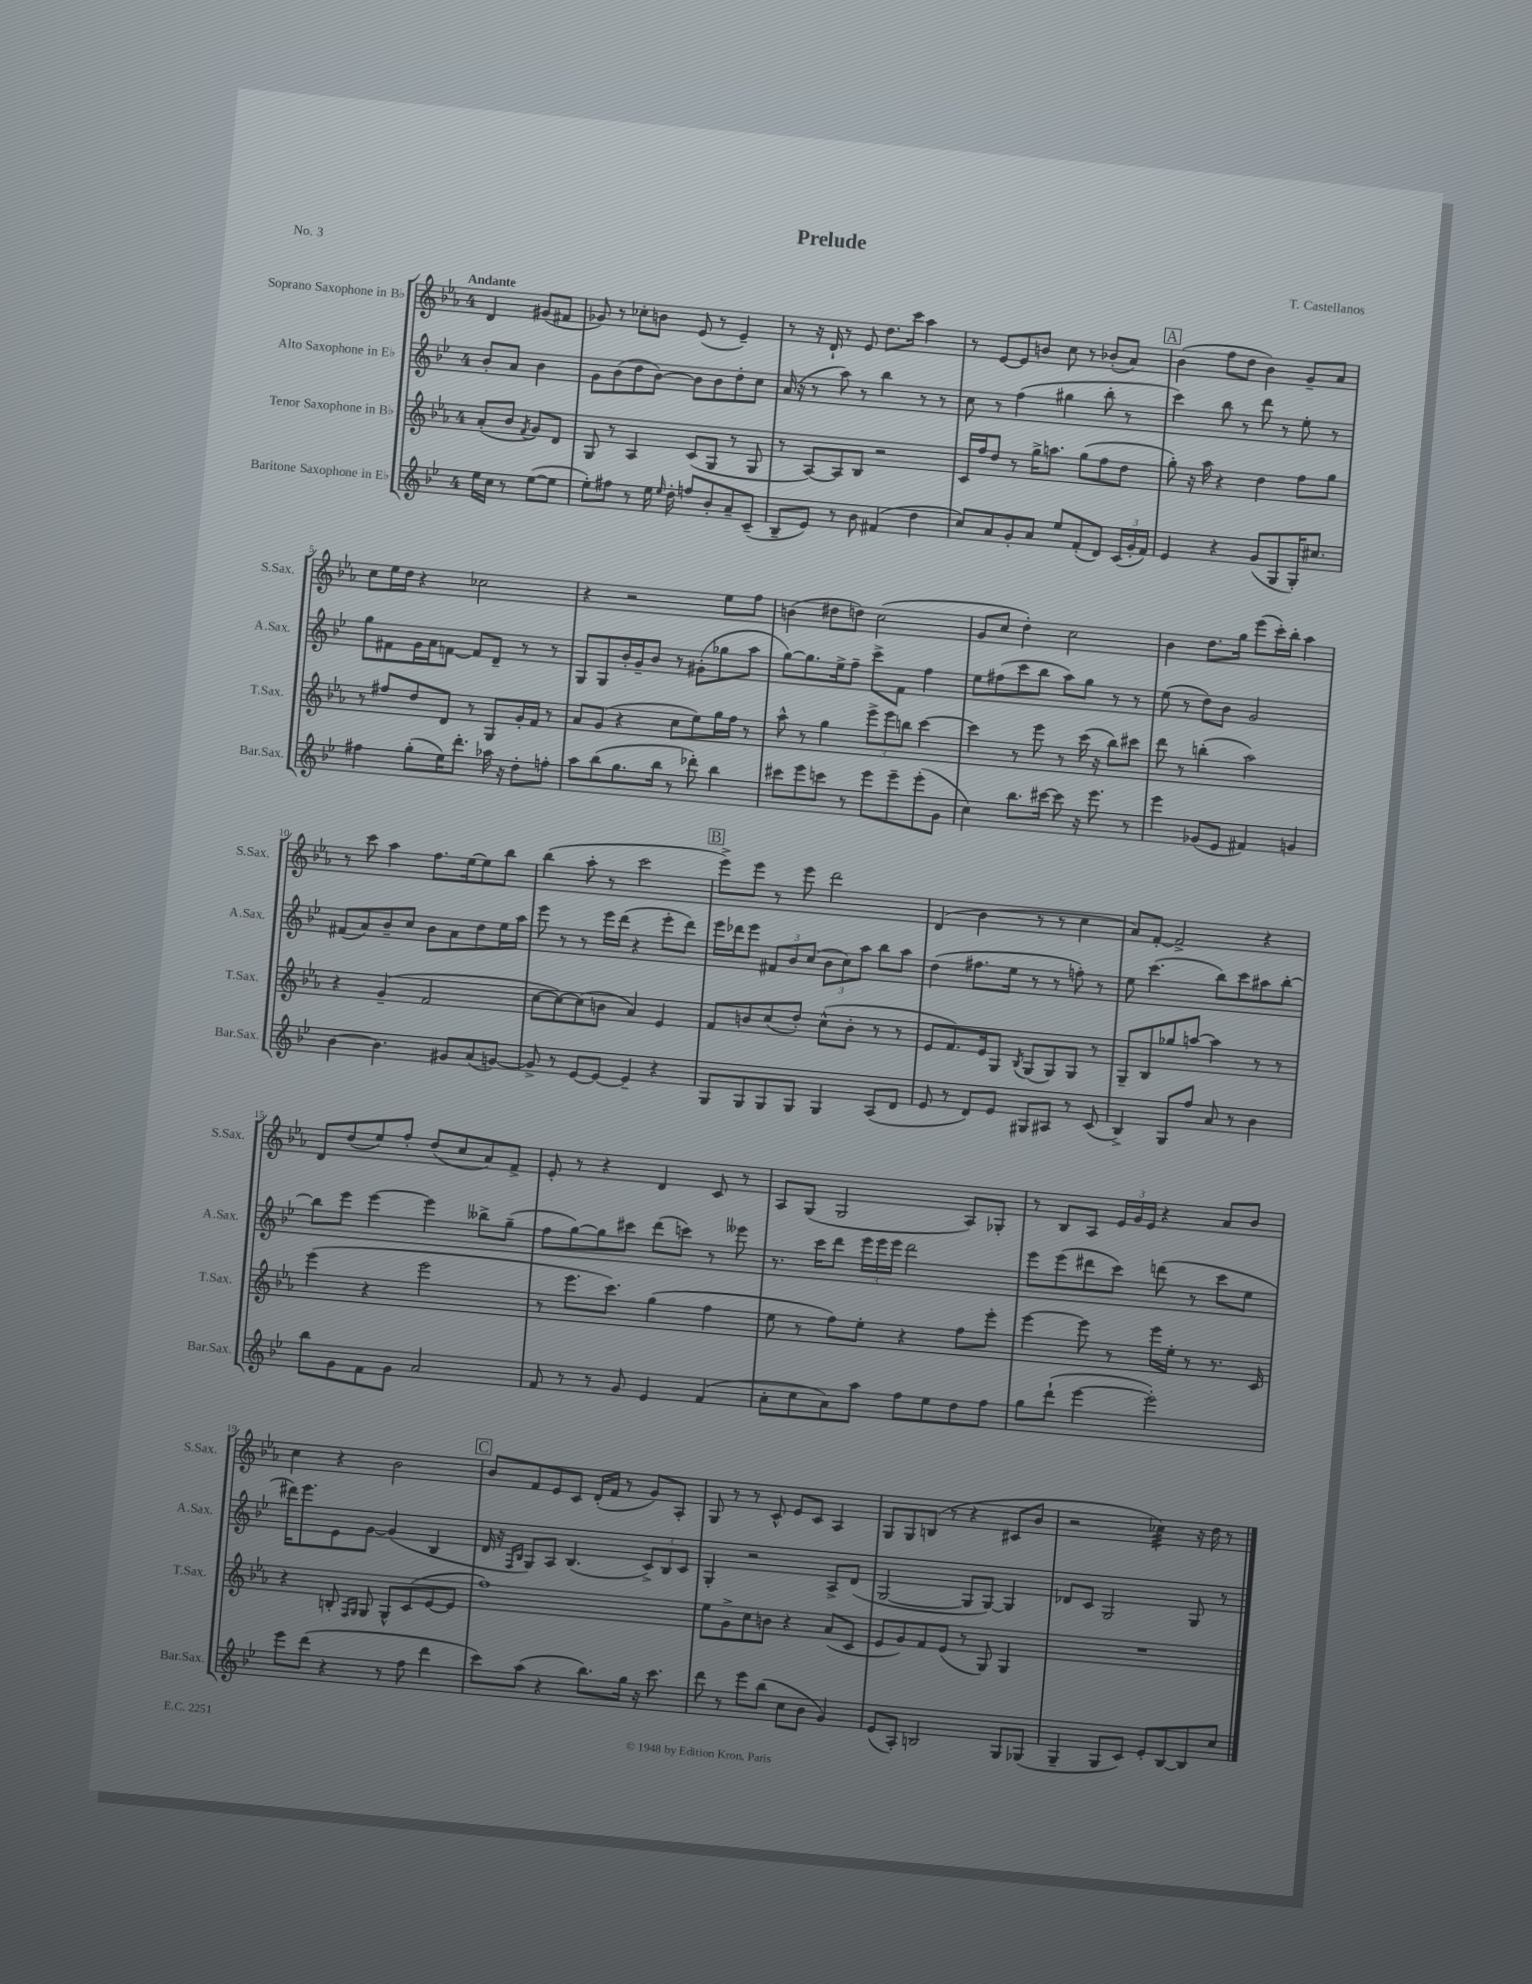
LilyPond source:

\header { title = "Prelude" composer = "T. Castellanos" piece = "No. 3" }
<<
\new StaffGroup <<
\new Staff = "s0" \with { instrumentName = "Soprano Saxophone in Bb" shortInstrumentName = "S.Sax." } {
    \clef treble \key ees \major \once \override Staff.TimeSignature.style = #'single-digit \time 4/4 \partial 2 \tempo "Andante"
    \autoBeamOff d'4 gis'8[( fis'8] |
    ges'8) r8 ces''8[-. b'8] ees'8( r8 ees'4--) |
    r8 r16 d'16-! r8 ees'8 d''8.[ c'''16] aes''4 |
    r8 ees'8[~ ees'8 b'8] c''8 r8 bes'8[-.( aes'8]) |
    \mark \markup { \box "A" } bes'4( f''8[ d''8] bes'4) g'8[-- aes'8] |
    c''8[ ees''16 d''16] r4 ces''2 |
    r4 r2 ees''8[ f''8] |
    b'4( dis''8[ d''8]) c''2( |
    g'8[ c''8] d''4-.) c''2 |
    bes'4 d''8.[ g''16] ees'''8[( c'''16-.) bes''16]-. aes''4 |
    r8 c'''8 aes''4 f''8.[ ees''16~ ees''8 bes''8] |
    bes''4( aes''8-. r8 c'''2 |
    \mark \markup { \box "B" } ees'''8[->) ees'''8] r8 ees'''8 d'''2 |
    d'4( bes'4 r8 r8 c''4 |
    aes'8[) f'8]~-. f'2-> r4 |
    d'8[ d''8( ees''8) f''8]-. d''8[( c''8 aes'8) f'8]-> |
    ees'8-. r8 r4 d'4 c'8 r8 |
    aes8[ g8]( g2 aes8[) ges8]-. |
    r8 bes8[ aes8] \tuplet 3/2 { ees'16[ g'16 ees'16] } r4 aes'8[ bes'8] |
    c''4 r4 bes'2 |
    \mark \markup { \box "C" } bes'8[ f'8 ees'8 c'8] d'16[-.( f'16] r8 g'8[) aes8]-. |
    g8 r8 r8 c'8-^ ees'8[ c'8] aes4 |
    g8[ g8 b8]( r8 r4 cis'8[ bes'8] |
    r2 ces''4:32) r16 d''16 r8 \bar "|." |
}
\new Staff = "s1" \with { instrumentName = "Alto Saxophone in Eb" shortInstrumentName = "A.Sax." } {
    \clef treble \key bes \major \once \override Staff.TimeSignature.style = #'single-digit \time 4/4 \partial 2
    \autoBeamOff bes'8[-. a'8] bes'4 |
    g'8[ bes'8( d''8 bes'8]~) bes'8[ bes'8 d''8-. c''8] |
    a'16( r16 r8 a''8) r8 bes''4 r8 r8 |
    c''8 r8 f''4( gis''4 bes''8-. r8 |
    \mark \markup { \box "A" } c'''4) bes''8 r8 d'''8 r8 ees''8-. r8 |
    g''8[ fis'8 g'16 a'16 f'8]~ f'8[ d'8]-- r8 r8 |
    g8[ g8 bes'16-. g'16-- bes'8] r8 gis'8[-.( ges''8 a''8] |
    g''8[~) g''8. ees''16-> f''8]-- c'''8[-> f'8] f''4 |
    ees''8[ fis''8( c'''8 bes''8] a''8[) g''8] r8 r8 |
    ees''8( r8 d''8[) bes'8] g'2 |
    fis'8[( a'8) bes'8-- c''8] bes'8[ a'8 d''8 ees''16 a''16] |
    ees'''8 r8 r8 ees'''16[ d'''16]( r4 ees'''8[-. d'''8]) |
    \mark \markup { \box "B" } ees'''16[ des'''16 ees'''8] \tuplet 3/2 { fis'8[ bes'8 c''8]( } \tuplet 3/2 { bes'8[ c''8) a''8] } bes''8[ a''8] |
    d''4( fis''8.[ ees''16] r8 r8 f''8-.) r8 |
    ees''8 c'''4.( bes''8[) c'''8 ais''8 bes''8]~-. |
    bes''8[ ees'''8] ees'''4~ ees'''4 beses''8[-> g''8]--( |
    f''8[ g''8~) g''8 cis'''8] d'''8[( c'''8]) r8 eeses'''8 |
    r8. c'''16[ d'''8] \tuplet 3/2 { ees'''16[ ees'''16 ees'''16] } d'''2 |
    ees'''8[ ees'''8( dis'''8 c'''8]) d'''8( r8 c'''8[ ees''8] |
    dis'''16[) ees'''8. ees'8 g'8]~ g'4( bes4 |
    \mark \markup { \box "C" } d'16 r16 \grace { f16[ bes16] } g8[) a8] bes4.( \tuplet 3/2 { c'8[->) bes8 c'8] } |
    g4-. r2 a8[-> d'8]( |
    g2~ g8[ g8]~) g4 |
    des'8[ c'8] g2 g8 r8 \bar "|." |
}
\new Staff = "s2" \with { instrumentName = "Tenor Saxophone in Bb" shortInstrumentName = "T.Sax." } {
    \clef treble \key ees \major \once \override Staff.TimeSignature.style = #'single-digit \time 4/4 \partial 2
    \autoBeamOff aes'8[-.( bes'8] \acciaccatura { f'8 } g'8[) d'8] |
    g8 r8 aes4 c'8[( g8] r8 g8 |
    r8 aes8[~) aes8 bes8] r2 |
    c'16[ f''16 d''8] r8 g''16[-> a''8.] g''8[( f''8 d''8] |
    \mark \markup { \box "A" } g''8-.) r16 aes''16 r4 d''4 f''8[ g''8] |
    r8 fis''8[ d''8 d'8] r8 g8[ g'16-. f'16] r8 |
    aes'8[ g'8]( r4 c''8[ ees''8) g''16 f''16] r8 |
    aes''8-^ r8 g''4 \tuplet 3/2 { ees'''8[-> ees'''8 b''8] } c'''4~ |
    c'''4 r8 ees'''8 r8 c'''16( r16 bes''8[) cis'''8] |
    d'''8 r8 b''4-.( aes''2) |
    r4 g'4--( f'2 |
    c''8[~ c''8~) c''8( b'8] aes'4) ees'4 |
    \mark \markup { \box "B" } f'8[ b'8 c''8( d''8]-.) c''8[-^( b'8]-. r8 r8 |
    ees'8[ f'8.) ees'16 g8] \acciaccatura { bes8 } g8[( g8) g8] r8 |
    g8[-- bes8 ges''8 a''8]~ a''4 r8 r8 |
    ees'''4( r4 ees'''2 |
    r8 ees'''8.[ c'''8.]) g''4( f''4 |
    ees''8 r8 f''8[) ees''8]-. r4 f''8[ ees'''8]-. |
    ees'''4~ ees'''8 r8 ees'''16[ ees''16]-. r8 r8. c'16 |
    r4 b8-. \grace { f16[ g16] } g8 g8[-^ c'8( ees'8~ ees'8] |
    \mark \markup { \box "C" } f''1) |
    ees''8[ g'8-> c''8 b'8] r4 aes'8[( c'8] |
    ees'8[ g'8) f'8 ees'8]( r8 g8) g4 |
    R1 \bar "|." |
}
\new Staff = "s3" \with { instrumentName = "Baritone Saxophone in Eb" shortInstrumentName = "Bar.Sax." } {
    \clef treble \key bes \major \once \override Staff.TimeSignature.style = #'single-digit \time 4/4 \partial 2
    \autoBeamOff ees''16[ c''16] r8 ees''8[~( ees''8] |
    ees''8[-.) fis''8] r8 ees''16 \grace { ees''16 } d''16-. f''8[ bes'8-. a'8-- c'8]--( |
    bes8[-- ees'8]) r8 bes'8 fis'4( d''4 |
    c''8[) a'8 g'8-. a'8] ees''8[ f'8-.( d'8]) \tuplet 3/2 { c'16[( g'16-. f'16]) } |
    \mark \markup { \box "A" } ees'4 r4 g'8[( g8 g16-.) cis''8.] |
    fis''4 g''8[-.( ees''16) d'''8.]-. aes''16 r16 d''8[-. f''8]-. |
    a''8[ bes''8( g''8. bes''16] r8 des'''8-.) bes''4 |
    cis'''8[ ees'''8 c'''8] r8 ees'''8[ ees'''8-- ees'''8-.( g'8] |
    c''4) bes''8.[ cis'''16]~ cis'''8 r16 ees'''8. r8 |
    ees'''4 ges'8[( ees'8] fis'4) g'4 |
    bes'4~ bes'4. gis'8[ a'8( g'8]~) |
    g'8-> r8 ees'8[~ ees'8]~ ees'4-- r4 |
    \mark \markup { \box "B" } g8[ g8 g8 g8] g4 a8[( d'8] |
    ees'8 r8 d'8[) ees'8] gis8[ ais8] r8 c'8( |
    bes4->) g8[ f''8] a'8 r8 bes'4 |
    bes''8[ g'8 f'8 g'8] a'2 |
    f'8 r8 r8 g'8 ees'4 f'4( |
    a'8[-. c''8 a'8) a''8] f''8[ ees''8 d''8 f''8] |
    g''8[ d'''8]-!( ees'''4~ ees'''2-.) |
    ees'''8[ d'''8]( r4 r8 f''8 d'''4 |
    \mark \markup { \box "C" } c'''8[) a''8]( r4 bes''8.[) g''16] r16 c'''8. |
    d'''8 r8 ees'''8[ bes''8]( c''8[ bes'8] g'4) |
    ees'8[( a8]-.) b2 g8[ ges8]( |
    g4-- g8[ c'8]) ees'8[-. bes8~ bes8 c''8] \bar "|." |
}
>>
>>
